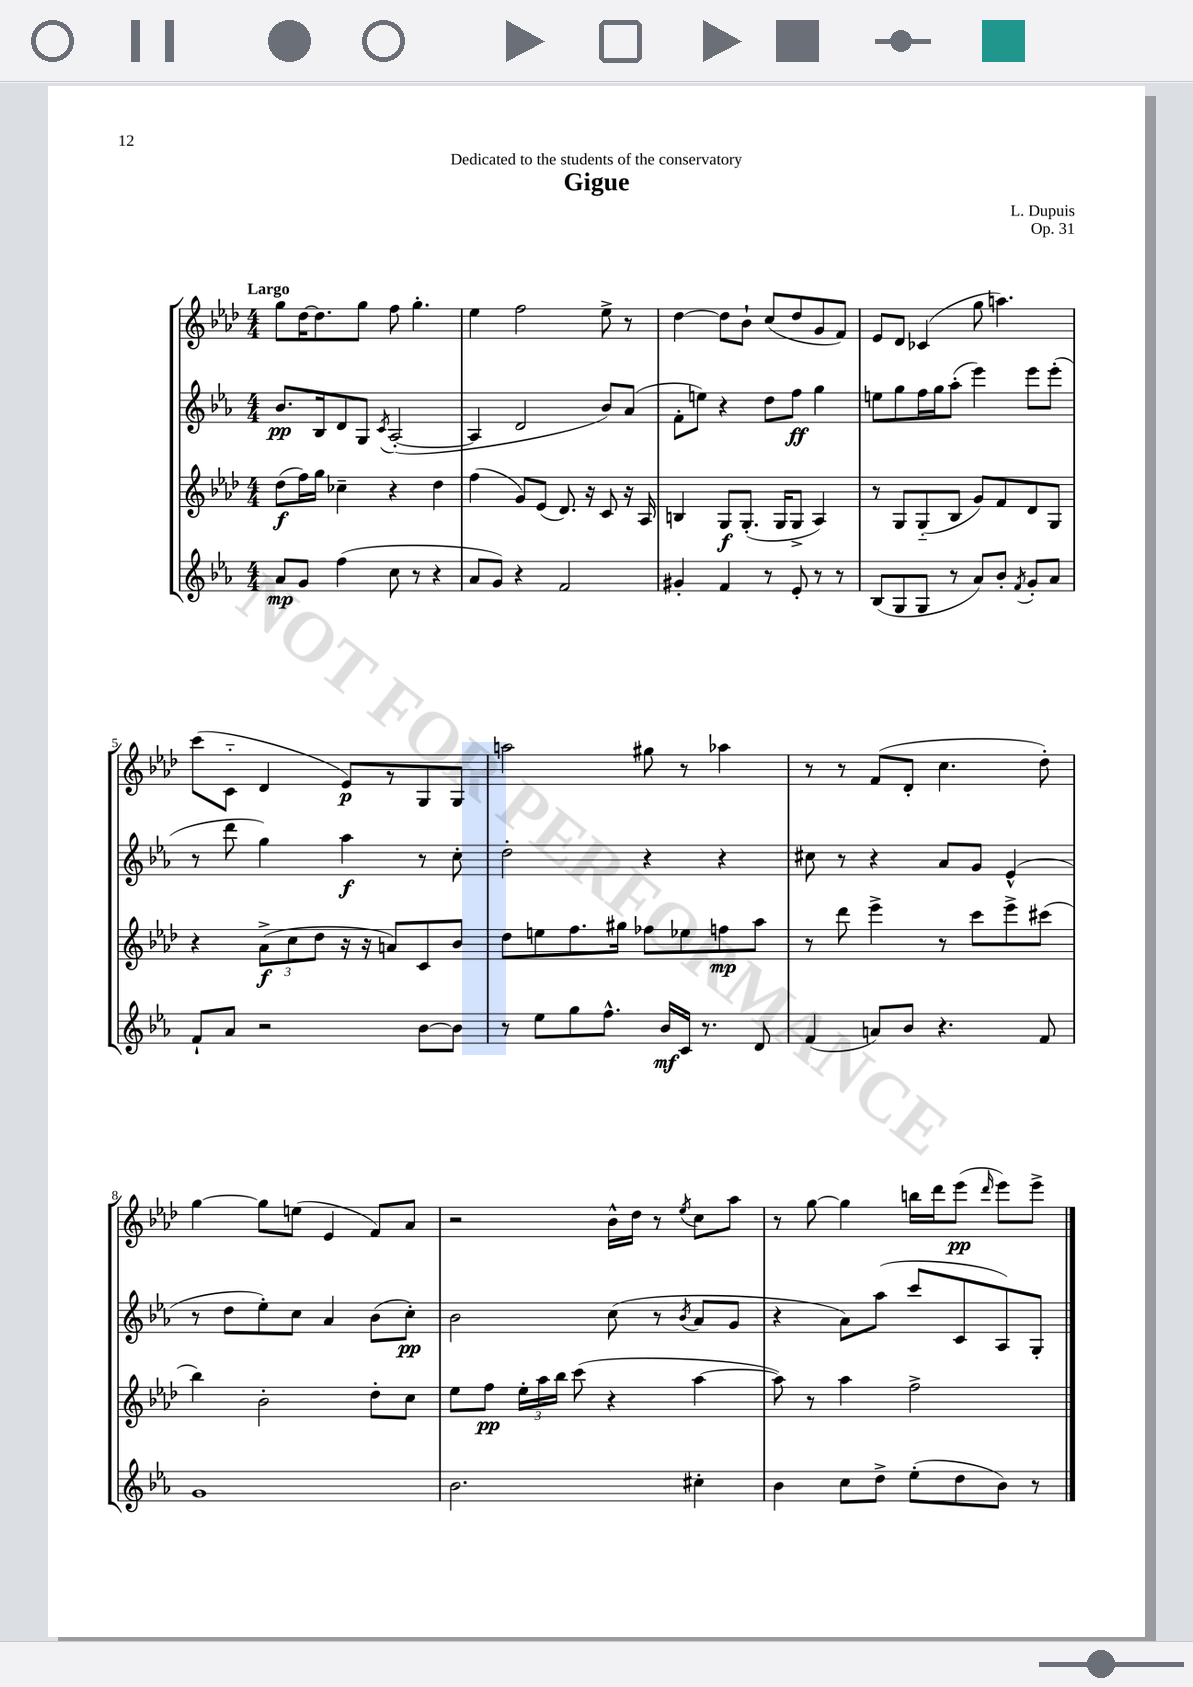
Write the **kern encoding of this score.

**kern	**kern	**kern	**kern
*staff4	*staff3	*staff2	*staff1
*clefG2	*clefG2	*clefG2	*clefG2
*k[b-e-a-]	*k[b-e-a-d-]	*k[b-e-a-]	*k[b-e-a-d-]
*M4/4	*M4/4	*M4/4	*M4/4
8a-	(8dd-	8.b-	8gg
8g	16ff)	.	[16dd-
.	16gg	16B-	8.dd-]
(4ff	4cc-~	8d	.
.	.	8G	8gg
.	.	8qc	.
8cc	4r	([2A-'	8ff
8r	.	.	4.gg'
4r	4dd-	.	.
=	=	=	=
8a-	(4ff	4A-]	4ee-
8g)	.	.	.
4r	8g)	2d	2ff
.	(8e-	.	.
2f	8.d-)	.	.
.	16r	.	.
.	8c	8b-)	8ee-^
.	16r	(8a-	8r
.	16A-	.	.
=	=	=	=
4g#'	4B	8f'	[4dd-
.	.	8ee)	.
4f	8G	4r	8dd-]
.	(8.G'	.	8b-`
8r	.	8dd	(8cc
.	16G	.	.
8e-'	8G^	8ff	8dd-
8r	4A-)	4gg	8g
8r	.	.	8f)
=	=	=	=
(8B-	8r	8ee	8e-
8G	8G	8gg	8d-
8G	(8G'~	16ff	(4c-
.	.	16gg	.
8r	8B-	(8aa-'	.
8a-)	8g)	4eee-)	8gg
8b-'	8f	.	4.aa)
8qf	.	.	.
8g'	8d-	8eee-	.
8a-	8G	(8eee-'	.
=	=	=	=
8f`	4r	8r	(8ccc
8a-	.	8ddd	8c'~
2r	(12a-^	4gg)	4d-
.	12cc	.	.
.	12dd-	.	.
.	16r	4aa-	8e-)
.	16r	.	.
.	8a)	.	8r
[8b-	8c	8r	8G
8b-]	8b-	8cc'	8G
=	=	=	=
8r	8dd-	2dd'	2aa
8ee-	8ee	.	.
8gg	8.ff	.	.
8.ff^^	.	.	.
.	16gg#	.	.
.	8ff-	4r	8gg#
16b-	.	.	.
16c	8ee-	.	8r
8.r	.	.	.
.	8ff	4r	4aa-
8d	8aa-	.	.
=	=	=	=
(4f	8r	8cc#	8r
.	8ddd-	8r	8r
8a)	4eee-^	4r	(8f
8b-	.	.	8d-'
4.r	8r	8a-	4.cc
.	8ccc	8g	.
.	8eee-^	(4e-^^	.
8f	(8ccc#	.	8dd-')
=	=	=	=
1g	4bb-)	8r	[4gg
.	.	8dd	.
.	2b-'	8ee-')	8gg]
.	.	8cc	(8ee
.	.	4a-	4e-
.	8dd-'	(8b-	8f)
.	8cc	8cc')	8a-
=	=	=	=
2.b-	8ee-	2b-	2r
.	8ff	.	.
.	24ee-'	.	.
.	24aa-	.	.
.	24bb-	.	.
.	(8ccc	.	.
.	4r	(8cc	16b-^^
.	.	.	16dd-
.	.	8r	8r
.	.	8qb-	8qee-
4cc#'	[4aa-	8a-	8cc
.	.	8g	8aa-
=	=	=	=
4b-	8aa-])	4r	8r
.	8r	.	[8gg
8cc	4aa-	8a-)	4gg]
8dd^	.	(8aa-	.
(8ee-'	2ff^	8ccc	16bb
.	.	.	16ddd-
8dd	.	8c	(8eee-
.	.	.	16qqddd-
8b-)	.	8A-)	8eee-)
8r	.	8G'	8eee-^
==	==	==	==
*-	*-	*-	*-
